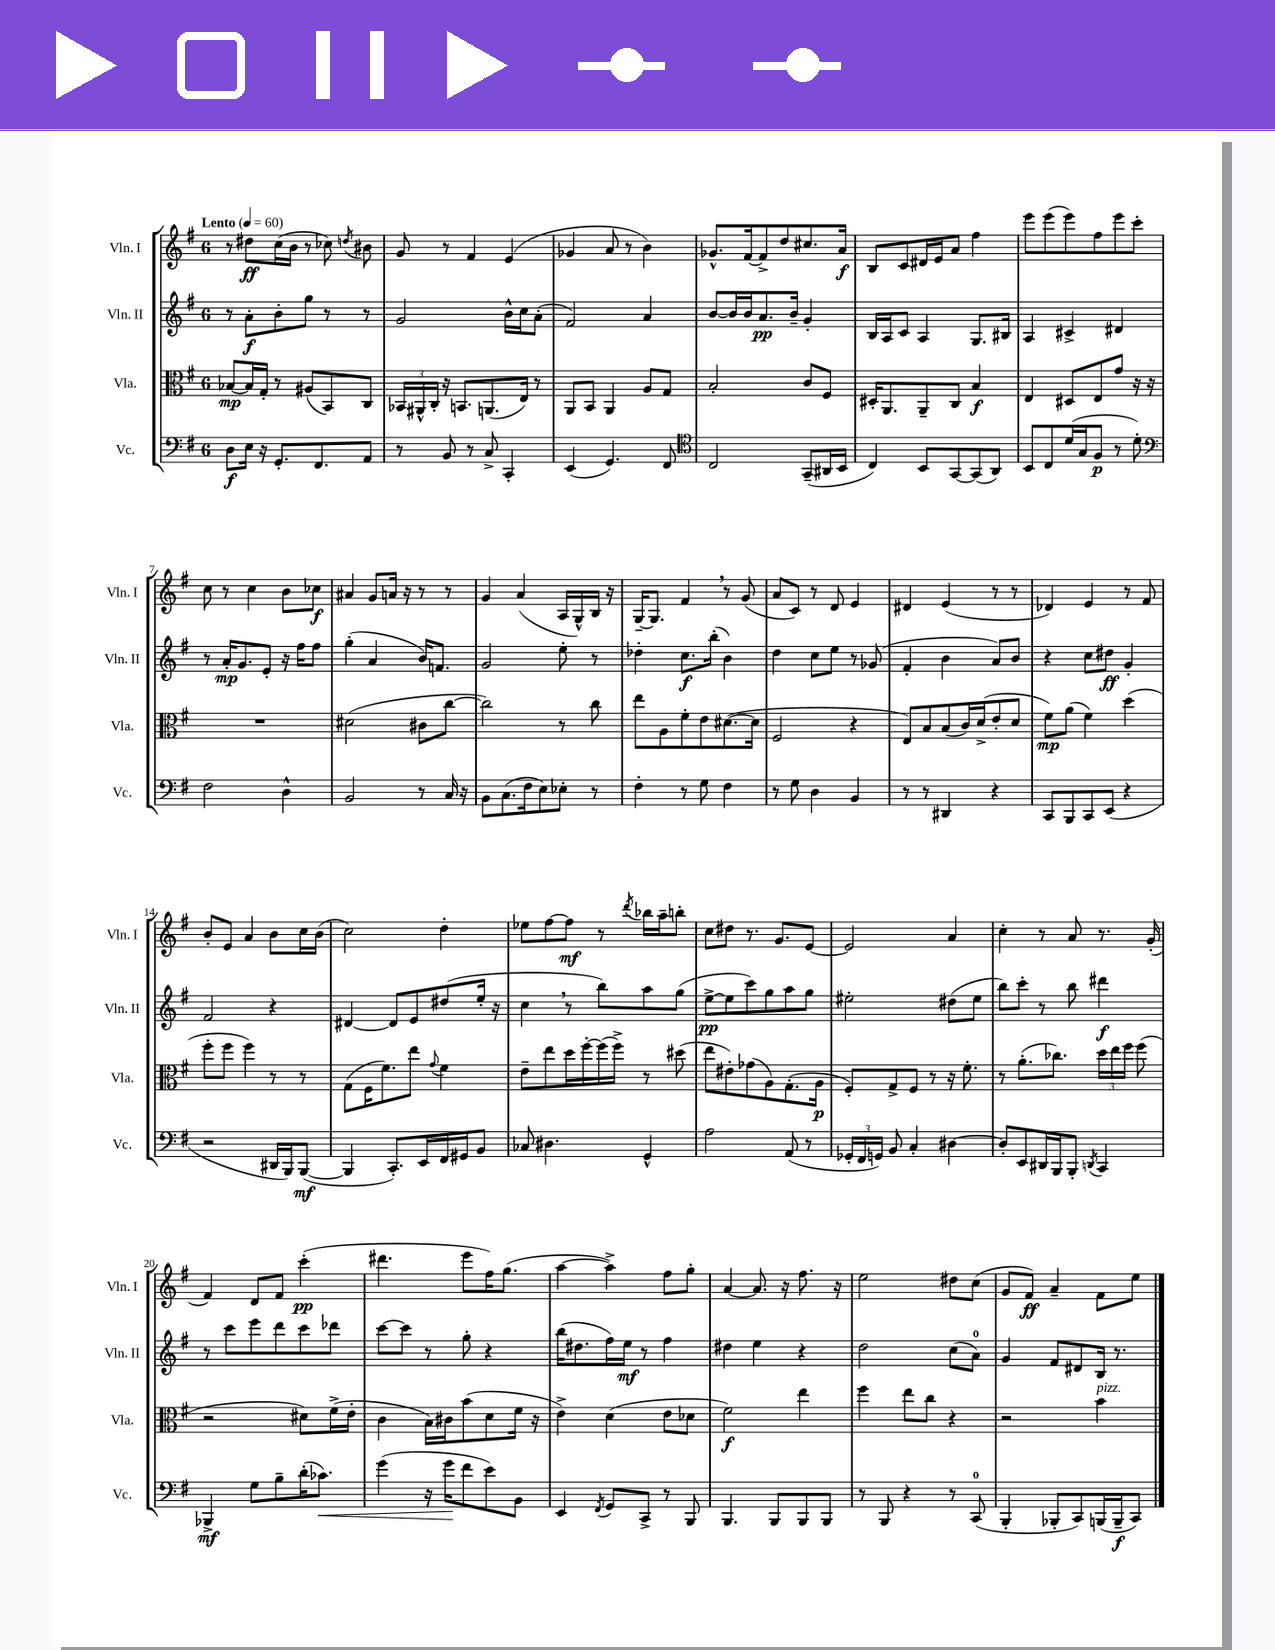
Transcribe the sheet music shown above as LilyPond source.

<<
\new StaffGroup <<
\new Staff = "s0" \with { instrumentName = "Vln. I" shortInstrumentName = "Vln. I" } {
    \clef treble \key g \major \once \override Staff.TimeSignature.style = #'single-digit \time 6/8 \tempo "Lento" 4 = 60
    \autoBeamOff r8 dis''8[\ff c''16( b'16] r8 ces''8) \acciaccatura { d''8 } bis'8 |
    g'8 r8 fis'4 e'4( |
    ges'4 a'8 r8 b'4) |
    ges'8.[-^ fis'16~ fis'8-> d''8 cis''8. a'16]\f |
    b8[ c'8 dis'16 e'16 a'8] fis''4 |
    e'''8[ e'''8( e'''8) fis''8 e'''8 c'''8]-. |
    c''8 r8 c''4 b'8[ ces''8]\f |
    ais'4 g'8[ a'16] r16 r8 r8 |
    g'4 a'4( a16[ g16-^) b16] r16 |
    g16[~-- g8.] fis'4 \breathe r8 g'8( |
    a'8[ c'8]) r8 d'8 e'4 |
    dis'4 e'4( r8 r8 |
    des'4) e'4 r8 fis'8 |
    b'8[-. e'8] a'4 b'8[ c''16 b'16]( |
    c''2) d''4-. |
    ees''8[ fis''8~ fis''8]\mf r8 \acciaccatura { d'''8 } bes''16[ a''16-- b''8]-. |
    c''8[ dis''8] r8. g'8.[ e'8]~ |
    e'2 a'4 |
    c''4-. r8 a'8 r8. g'16-.( |
    fis'4) d'8[ fis'8] c'''4-.\pp( |
    dis'''4. e'''8[ fis''16) g''8.]( |
    a''4~ a''4->) fis''8[ g''8]-. |
    a'4~ a'8. r16 fis''8. r16 |
    e''2 dis''8[ c''8]( |
    g'8[ fis'8]\ff) a'4-- fis'8[ e''8] \bar "|." |
}
\new Staff = "s1" \with { instrumentName = "Vln. II" shortInstrumentName = "Vln. II" } {
    \clef treble \key g \major \once \override Staff.TimeSignature.style = #'single-digit \time 6/8
    \autoBeamOff r8 a'8[-.\f b'8-. g''8] r8 r8 |
    g'2 b'16[-^ c''16 a'8]-.( |
    fis'2) a'4 |
    b'8[~ b'16 b'16 a'8.\pp b'16]-- g'4-. |
    b16[ a16 c'8] a4 g8.[ bis16] |
    a4 cis'4-> dis'4 |
    r8 a'16[-.\mp g'8. e'8]-. r16 fis''16[ fis''8] |
    g''4-.( a'4 b'16[) f'8.] |
    g'2 e''8-. r8 |
    des''4-. c''8.[\f b''16]-.( b'4) |
    d''4 c''8[ e''8] r8 ges'8( |
    fis'4-. b'4 a'8[) b'8] |
    r4 c''8[ dis''8]\ff g'4-. |
    fis'2 r4 |
    dis'4~ dis'8[ e'8 dis''8( e''16]-. r16 |
    c''4 \breathe r8 b''8[) a''8 g''8]( |
    e''8[~->\pp e''8 c'''8) g''8 a''8 g''8] |
    eis''2-. dis''8[( eis''8] |
    b''8[) c'''8]-. r8 b''8 dis'''4\f |
    r8 c'''8[ e'''8 d'''8 c'''8 des'''8] |
    c'''8[~ c'''8] r8 g''8-. r4 |
    b''16[( dis''8. fis''16) e''16]\mf r8 fis''4 |
    dis''4 e''4 r4 |
    d''2 c''8[( a'8]-0) |
    g'4 fis'8[ dis'8 b16] r8. \bar "|." |
}
\new Staff = "s2" \with { instrumentName = "Vla." shortInstrumentName = "Vla." } {
    \clef alto \key g \major \once \override Staff.TimeSignature.style = #'single-digit \time 6/8
    \autoBeamOff bes8[~\mp bes16 g16]-. r8 ais8[( b,8) c8] |
    \tuplet 3/2 { bes,16[ ais,16-^ c16]-. } r16 b,8.[ a,8.( e16]) r8 |
    a,8[ b,8] a,4 a8[ g8] |
    b2-. c'8[ fis8] |
    dis16[-. a,8. a,8-- c8] b4\f |
    e4 dis8[ e8 g'8] r16 r16 |
    R2. |
    dis'2( cis'8[ c''8]~ |
    c''2) r8 c''8 |
    e''8[ a8 fis'8-. e'8 dis'8.~( dis'16] |
    fis2 r4 |
    e8[) b8 b8( c'16) d'16->( e'8-. d'8] |
    fis'8[\mp) a'8]( fis'4) d''4( |
    fis''8[-. fis''8] fis''4) r8 r8 |
    g8[( fis16 fis'8.) e''8] \appoggiatura { g'8 } fis'4 |
    e'8[-- e''8 d''16 fis''16~-. fis''16( fis''16]->) r8 dis''8( |
    e''8[ eis'8-.) ges'8( a8) g8.-.( a16]\p |
    fis8[-.) g8-> fis8] r8 r16 fis'8.-. |
    r8 a'8.[-.( ces''8.]) \tuplet 3/2 { d''16[ e''16 fis''16] } fis''8( |
    r2 dis'8[) fis'16->( e'16]-. |
    c'4 b16[) cis'16 b'8( d'8 fis'16] r16 |
    e'4->) d'4( e'8[ des'8] |
    fis'2\f) e''4 |
    fis''4 e''8[ c''8] r4 |
    r2 b'4^\markup { \italic "pizz." } \bar "|." |
}
\new Staff = "s3" \with { instrumentName = "Vc." shortInstrumentName = "Vc." } {
    \clef bass \key g \major \once \override Staff.TimeSignature.style = #'single-digit \time 6/8
    \autoBeamOff d8[\f e16] r16 g,8.[-. fis,8. a,8] |
    r8 b,8 r8 c8-> c,4-. |
    e,4( g,4.) fis,8 |
    \clef tenor c2 g,8[--( ais,16 b,16] |
    c4) b,8[ g,8~ g,8( a,8]) |
    b,8[ c8 d'16( g16 fis8]\p r8 d'8-.) |
    \clef bass fis2 d4-^ |
    b,2 r8 c16 r16 |
    b,8[ c8.( fis16 e8) ees8]-. r8 |
    fis4-. r8 g8 fis4 |
    r8 g8 d4 b,4 |
    r8 r8 dis,4 r4 |
    c,8[ b,,8 c,8 e,8]( r4 |
    r2 dis,16[ b,,16) b,,8]~\mf( |
    b,,4 c,8.[-.) e,16 fis,16 gis,16 b,8] |
    ces8 dis4. g,4-^ |
    a2 a,8( r8 |
    \tuplet 3/2 { ges,16[-. fis,16 g,16]) } b,8 c4-. dis4~ |
    dis8[-. e,8 dis,16 b,,16 b,,8]-. \acciaccatura { d,8 } c,4 |
    bes,,4->\mf g8[ b8-- d'16-.( ces'8.]\<) |
    g'4( r16 g'16[\! fis'8 e'8) b,8] |
    e,4 \acciaccatura { fis,8 } g,8[ c,8]-> r8 b,,8 |
    b,,4. b,,8[ b,,8 b,,8] |
    r8 b,,8 r4 r8 c,8-0( |
    b,,4-. bes,,8[-. c,8) b,,16( b,,16--\f c,8]) \bar "|." |
}
>>
>>
